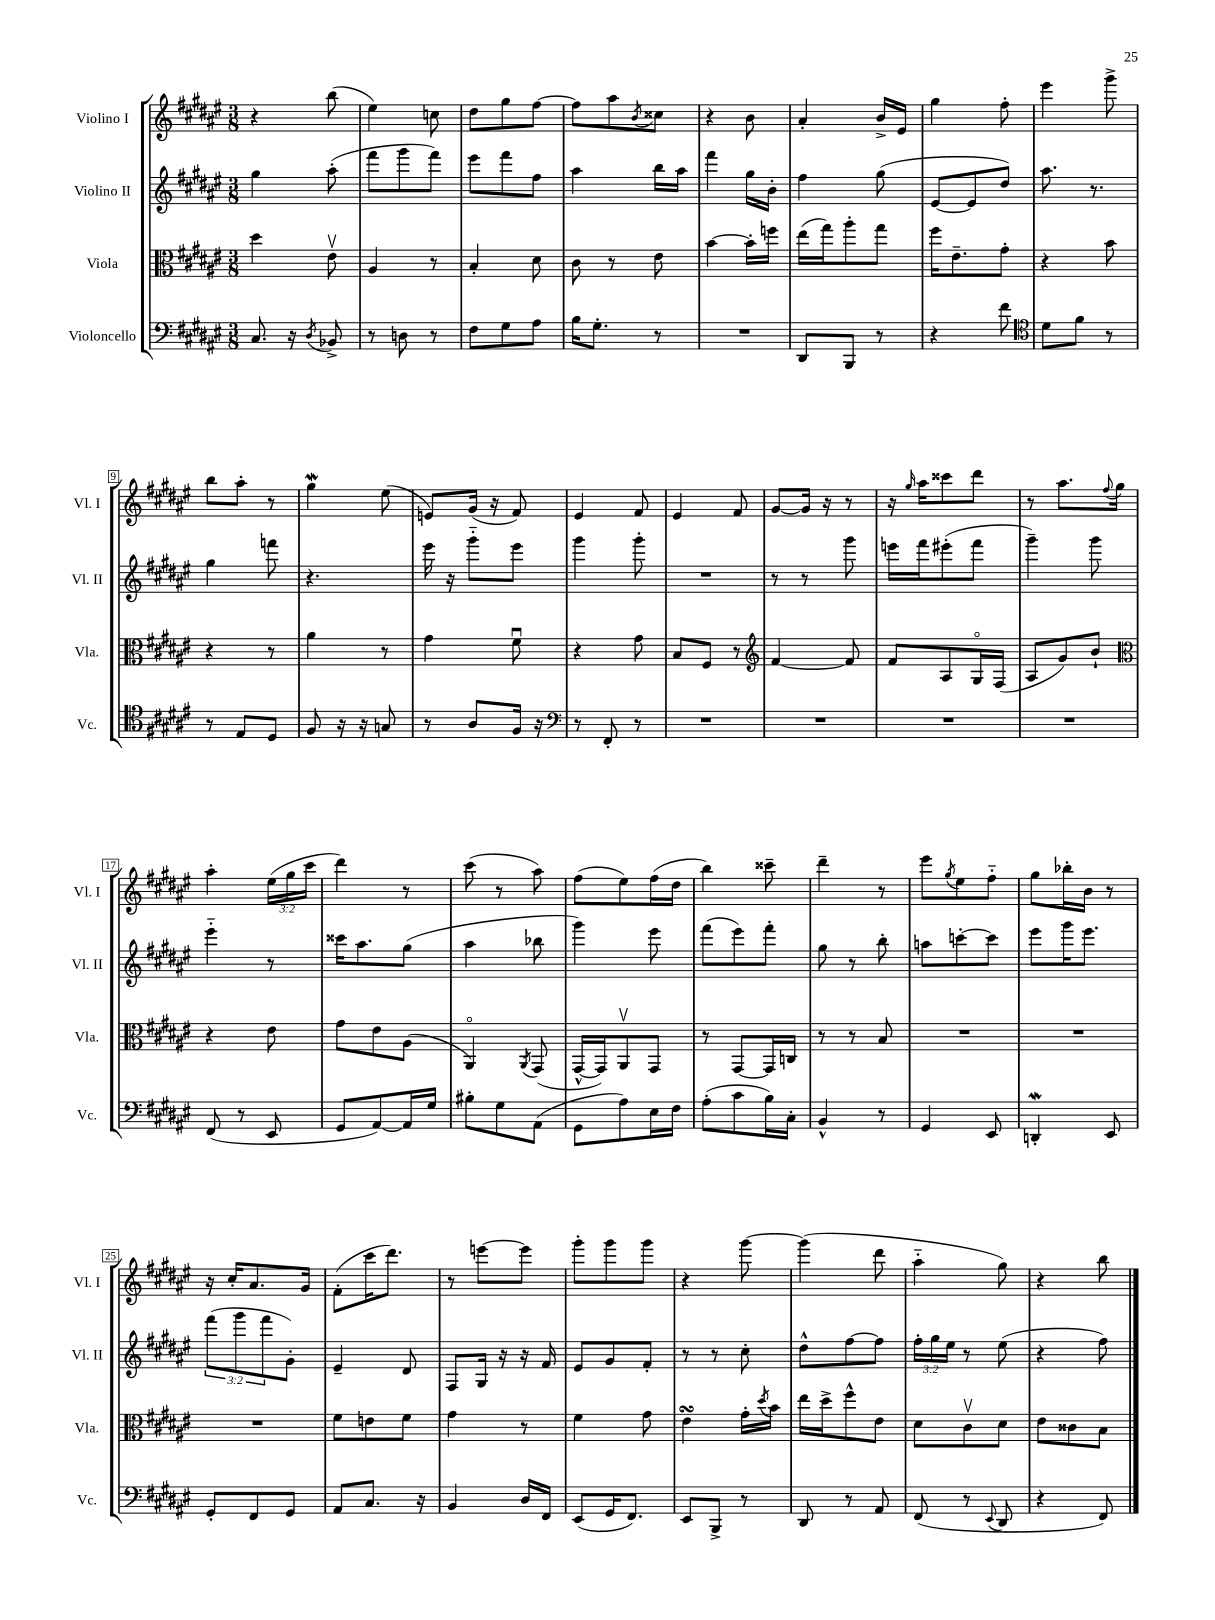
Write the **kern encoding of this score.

**kern	**kern	**kern	**kern
*staff4	*staff3	*staff2	*staff1
*clefF4	*clefC3	*clefG2	*clefG2
*k[f#c#g#d#a#e#]	*k[f#c#g#d#a#e#]	*k[f#c#g#d#a#e#]	*k[f#c#g#d#a#e#]
*M3/8	*M3/8	*M3/8	*M3/8
8.C#	4dd#	4gg#	4r
16r	.	.	.
8qD#	.	.	.
8BB-^	8e#v	(8aa#'	(8bb
=	=	=	=
8r	4A#	8fff#	4ee#)
8D	.	8ggg#	.
8r	8r	8fff#)	8cc
=	=	=	=
8F#	4B'	8eee#	8dd#
8G#	.	8fff#	8gg#
8A#	8d#	8ff#	[8ff#
=	=	=	=
16B	8c#	4aa#	8ff#]
8.G#'	.	.	.
.	8r	.	8aa#
.	.	.	8qb
8r	8e#	16bb	8cc##
.	.	16aa#	.
=	=	=	=
4.r	[4b	4fff#	4r
.	16b']	16gg#	8b
.	16ff	16b'	.
=	=	=	=
8DD#	(16ee#	4ff#	4a#'
.	16gg#)	.	.
8BBB	8aa#'	.	.
8r	8gg#	(8gg#	16b^
.	.	.	16e#
=	=	=	=
4r	16ff#	[8e#	4gg#
.	8.e#~	.	.
.	.	8e#]	.
8f#	8g#'	8dd#)	8ff#'
=	=	=	=
*clefC4	*	*	*
8d#	4r	8.aa#	4eee#
8f#	.	.	.
.	.	8.r	.
8r	8b	.	8ggg#^
=	=	=	=
8r	4r	4gg#	8bb
8E#	.	.	8aa#'
8D#	8r	8fff	8r
=	=	=	=
8F#	4a#	4.r	4gg#
16r	.	.	.
16r	.	.	.
8G	8r	.	(8ee#
=	=	=	=
8r	4g#	16eee#	8e)
.	.	16r	.
8A#	.	8ggg#'~	(16g#
.	.	.	16r
16F#	8f#u	8eee#	8f#)
16r	.	.	.
=	=	=	=
*clefF4	*	*	*
8r	4r	4ggg#	4e#
8FF#'	.	.	.
8r	8g#	8ggg#'	8f#
=	=	=	=
4.r	8B	4.r	4e#
.	8F#	.	.
.	8r	.	8f#
=	=	=	=
*	*clefG2	*	*
4.r	[4f#	8r	[8g#
.	.	8r	16g#]
.	.	.	16r
.	8f#]	8ggg#	8r
=	=	=	=
4.r	8f#	16eee	16r
.	.	.	16qqgg#
.	.	16fff#	16aa#
.	8A#	(8eee#'	8ccc##
.	16G#o	8fff#	8ddd#
.	(16F#	.	.
=	=	=	=
4.r	8A#	4ggg#~)	8r
.	8g#)	.	8.aa#
.	8b`	8ggg#	.
.	.	.	8qqff#
.	.	.	16gg#
=	=	=	=
*	*clefC3	*	*
(8FF#	4r	4eee#'~	4aa#'
8r	.	.	.
8EE#	8e#	8r	(24ee#
.	.	.	24gg#
.	.	.	24ccc#
=	=	=	=
8GG#	8g#	16ccc##	4ddd#)
.	.	8.aa#	.
[8AA#)	8e#	.	.
16AA#]	(8A#	(8gg#	8r
16G#	.	.	.
=	=	=	=
8B#'	4AA#o)	4aa#	(8ccc#
8G#	.	.	8r
.	8qAA#	.	.
(8AA#	(8GG#	8bb-	8aa#)
=	=	=	=
8GG#	[16GG#^^	4ggg#)	(8ff#
.	16GG#])	.	.
8A#)	8AA#v	.	8ee#)
16E#	8GG#	8eee#	(16ff#
16F#	.	.	16dd#
=	=	=	=
(8A#'	8r	(8fff#	4bb)
8c#	[8GG#	8eee#)	.
16B)	16GG#]	8fff#'	8ccc##~
16C#'	16C	.	.
=	=	=	=
4BB^^	8r	8gg#	4ddd#~
.	8r	8r	.
8r	8B	8bb'	8r
=	=	=	=
4GG#	4.r	8aa	8eee#
.	.	.	8qgg#
.	.	[8ccc'	8ee#
8EE#	.	8ccc]	8ff#'~
=	=	=	=
4DD'	4.r	8eee#	8gg#
.	.	16ggg#	16bb-'
.	.	8.eee#	16b
8EE#	.	.	8r
=	=	=	=
8GG#'	4.r	(12fff#	16r
.	.	.	16cc#'
.	.	12ggg#	.
8FF#	.	.	8.a#
.	.	12fff#	.
8GG#	.	8g#')	.
.	.	.	16g#
=	=	=	=
8AA#	8f#	4e#~	(8f#'
8.C#	8e	.	16ccc#
.	.	.	8.ddd#)
.	8f#	8d#	.
16r	.	.	.
=	=	=	=
4BB	4g#	8F#	8r
.	.	16G#	[8eee
.	.	16r	.
16D#	8r	16r	8eee]
16FF#	.	16f#	.
=	=	=	=
(8EE#	4f#	8e#	8ggg#'
16GG#	.	8g#	8ggg#
8.FF#)	.	.	.
.	8g#	8f#'	8ggg#
=	=	=	=
8EE#	4e#	8r	4r
8BBB^	.	8r	.
8r	16g#'	8cc#'	[8ggg#
.	8qdd#	.	.
.	16b	.	.
=	=	=	=
8DD#	16ee#	8dd#^^	(4ggg#]
.	16dd#^	.	.
8r	8ff#^^	[8ff#	.
8AA#	8e#	8ff#]	8ddd#
=	=	=	=
(8FF#	8d#	24ff#'	4aa#'~
.	.	24gg#	.
.	.	24ee#	.
8r	8c#v	8r	.
8qqEE#	.	.	.
8DD#	8d#	(8ee#	8gg#)
=	=	=	=
4r	8e#	4r	4r
.	8c##	.	.
8FF#)	8B	8ff#)	8bb
==	==	==	==
*-	*-	*-	*-
